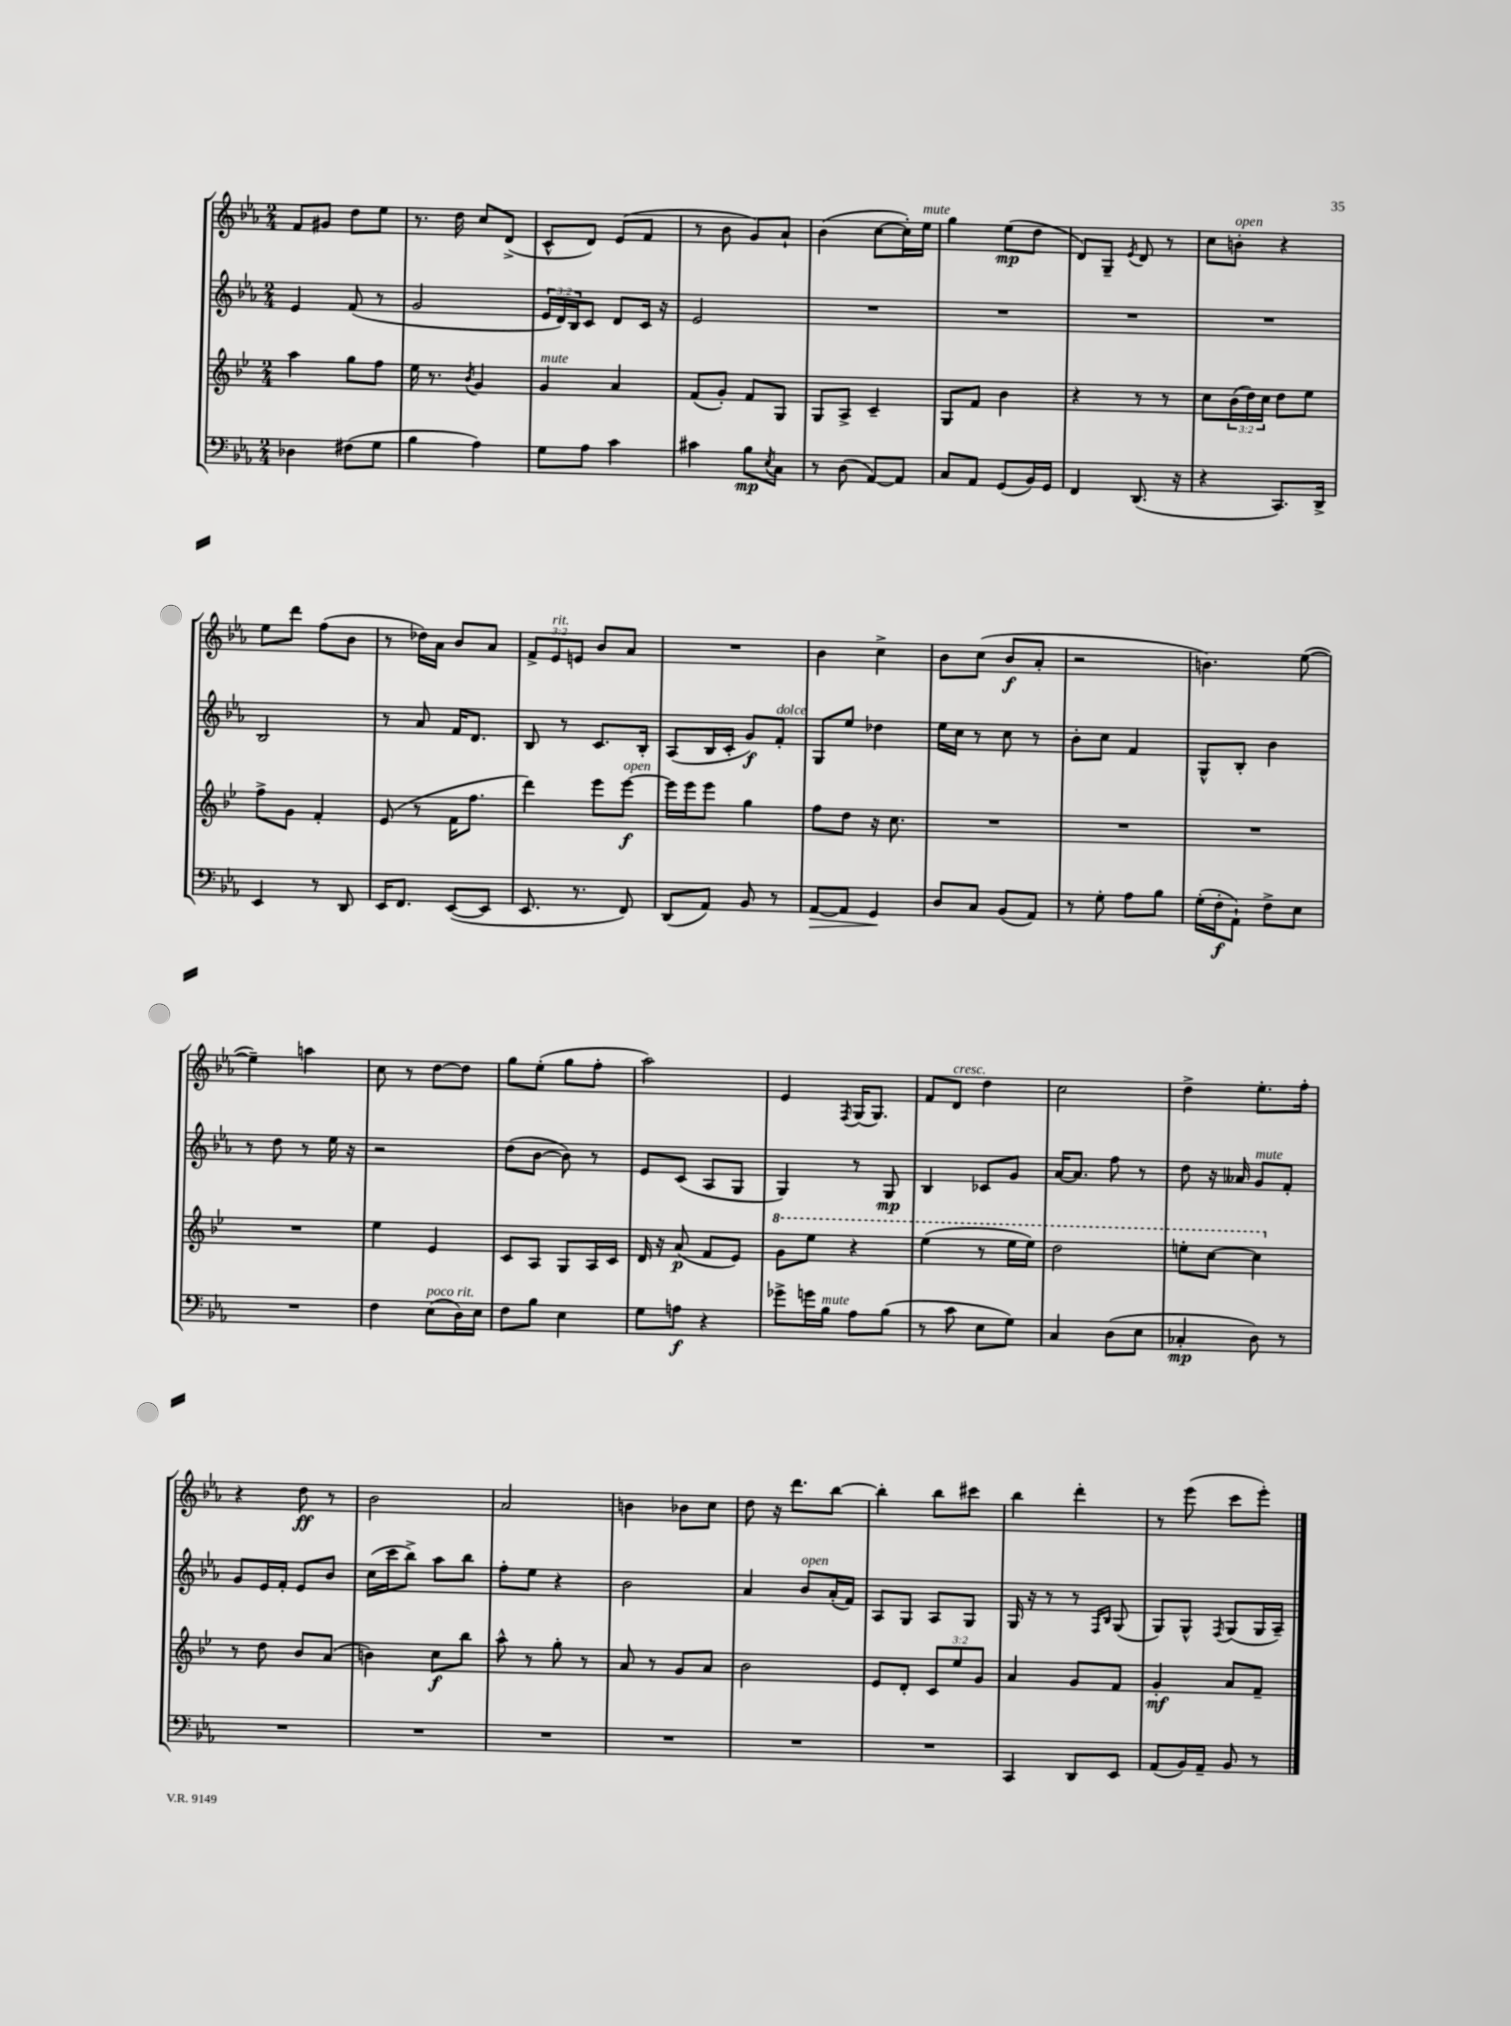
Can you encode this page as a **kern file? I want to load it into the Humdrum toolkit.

**kern	**dynam	**kern	**dynam	**kern	**dynam	**kern	**dynam
*part4	*part4	*part3	*part3	*part2	*part2	*part1	*part1
*staff4	*staff4	*staff3	*staff3	*staff2	*staff2	*staff1	*staff1
*clefF4	*	*clefG2	*	*clefG2	*	*clefG2	*
*k[b-e-a-]	*	*k[b-e-]	*	*k[b-e-a-]	*	*k[b-e-a-]	*
*M2/4	*	*M2/4	*	*M2/4	*	*M2/4	*
=2	=2	=2	=2	=2	=2	=2	=2
4D-X\	.	4aa\	.	4e-/	.	8f/L	.
.	.	.	.	.	.	8g#X/J	.
(8F#X\L	.	8gg\L	.	(8f/	.	8dd\L	.
8G\J	.	8ff\J	.	8r	.	8ee-\J	.
=3	=3	=3	=3	=3	=3	=3	=3
4B-\	.	16ee-\	.	2g/	.	8.r	.
.	.	8.r	.	.	.	.	.
.	.	.	.	.	.	16dd\	.
.	.	8qb-/	.	.	.	.	.
4A-\)	.	4g/	.	.	.	8cc/L	.
.	.	.	.	.	.	(8d^/J	.
=4	=4	=4	=4	=4	=4	=4	=4
!	!	!LO:TX:a:i:t=mute	!	!	!	!	!
8G\L	.	4g/	.	24e-/LL	.	8c^^/L	.
.	.	.	.	24d/)	.	.	.
.	.	.	.	24B-/J	.	.	.
8A-\J	.	.	.	8c/J	.	8d/J)	.
4c\	.	4a/	.	8d/L	.	(8e-/L	.
.	.	.	.	16c/Jk	.	8f/J	.
.	.	.	.	16r	.	.	.
=5	=5	=5	=5	=5	=5	=5	=5
4c#X\	.	(8f/L	.	2e-/	.	8r	.
.	.	8g'/J)	.	.	.	8b-\	.
8B-\L	mp	8f/L	.	.	.	8g/L)	.
8qE-/	.	.	.	.	.	.	.
8C\J	.	8G/J	.	.	.	8a-`/J	.
=6	=6	=6	=6	=6	=6	=6	=6
8r	.	8G/L	.	2r	.	(4b-\	.
(8D\	.	8A^/J	.	.	.	.	.
[8AA-/L)	.	4c~/	.	.	.	[8cc\L	.
8AA-/J]	.	.	.	.	.	16cc'\L])	.
!	!	!	!	!	!	!LO:TX:a:i:t=mute	!
.	.	.	.	.	.	16ee-\JJ	.
=7	=7	=7	=7	=7	=7	=7	=7
8C/L	.	8G/L	.	2r	.	4gg\	.
8AA-/J	.	8f/J	.	.	.	.	.
(8GG/L	.	4b-\	.	.	.	(8ee-\L	mp
16BB-/L)	.	.	.	.	.	8dd\J	.
16GG/JJ	.	.	.	.	.	.	.
=8	=8	=8	=8	=8	=8	=8	=8
4FF/	.	4r	.	2r	.	8d/L)	.
.	.	.	.	.	.	8G~/J	.
.	.	.	.	.	.	8qe-/	.
(8.DD/	.	8r	.	.	.	8d/	.
.	.	8r	.	.	.	8r	.
16r	.	.	.	.	.	.	.
=9	=9	=9	=9	=9	=9	=9	=9
4r	.	8cc\L	.	2r	.	8cc\L	.
!	!	!	!	!	!	!LO:TX:a:i:t=open	!
.	.	(24b-\L	.	.	.	8bn'\J	.
.	.	24dd\)	.	.	.	.	.
.	.	24cc\JJ	.	.	.	.	.
8.CC/L)	.	8dd\L	.	.	.	4r	.
.	.	8ee-\J	.	.	.	.	.
16DD^/Jk	.	.	.	.	.	.	.
!!LO:LB:g=z
=10	=10	=10	=10	=10	=10	=10	=10
4EE-/	.	8ff^\L	.	2B-/	.	8ee-\L	.
.	.	8g\J	.	.	.	8ddd\J	.
8r	.	4f'/	.	.	.	(8ff\L	.
8DD/	.	.	.	.	.	8b-\J	.
=11	=11	=11	=11	=11	=11	=11	=11
16EE-/KL	.	(8e-/	.	8r	.	8r	.
8.FF/J	.	.	.	.	.	.	.
.	.	8r	.	8a-/	.	16dd-X\LL)	.
.	.	.	.	.	.	16a-\JJ	.
([8EE-/L	.	16f\KL	.	16f/KL	.	8b-/L	.
.	.	8.ff\J	.	8.d/J	.	.	.
8EE-/J]	.	.	.	.	.	8a-/J	.
=12	=12	=12	=12	=12	=12	=12	=12
8.EE-/	.	4ddd\)	.	8B-/	.	12f^/L	.
!	!	!	!	!	!	!LO:TX:a:i:t=rit.	!
.	.	.	.	.	.	12e-/	.
.	.	.	.	8r	.	.	.
.	.	.	.	.	.	12en/J	.
8.r	.	.	.	.	.	.	.
.	.	8eee-\L	.	8.c/L	.	8b-/L	.
!	!	!LO:TX:a:i:t=open	!	!	!	!	!
8FF/)	.	[8eee-\J	f	.	.	8a-/J	.
.	.	.	.	16B-'/Jk	.	.	.
=13	=13	=13	=13	=13	=13	=13	=13
(8DD/L	.	16eee-\LL]	.	(8A-/L	.	2r	.
.	.	16eee-\J	.	.	.	.	.
8AA-/J)	.	8eee-\J	.	16B-/L	.	.	.
.	.	.	.	16c'/JJ	.	.	.
8BB-/	.	4gg\	.	8g/L)	f	.	.
!	!	!	!	!LO:TX:a:i:t=dolce	!	!	!
8r	.	.	.	8f'/J	.	.	.
=14	=14	=14	=14	=14	=14	=14	=14
!	!LO:HP:b	!	!	!	!	!	!
[8AA-/L	>	8ff\L	.	8G/L	.	4b-\	.
8AA-/J]	.	8dd\J	.	8ee-/J	.	.	.
4GG/	.	16r	.	4dd-X\	.	4cc^\	.
.	.	8.cc\	.	.	.	.	.
.	]	.	.	.	.	.	.
=15	=15	=15	=15	=15	=15	=15	=15
8D/L	.	2r	.	16ee-\LL	.	8b-\L	.
.	.	.	.	16cc\JJ	.	.	.
8C/J	.	.	.	8r	.	(8cc\J	.
(8BB-/L	.	.	.	8cc\	.	8b-/L	f
8AA-/J)	.	.	.	8r	.	8a-'/J	.
=16	=16	=16	=16	=16	=16	=16	=16
8r	.	2r	.	8b-'\L	.	2r	.
8G'\	.	.	.	8cc\J	.	.	.
8A-\L	.	.	.	4f/	.	.	.
8B-\J	.	.	.	.	.	.	.
=17	=17	=17	=17	=17	=17	=17	=17
(16G'\LL	.	2r	.	8G^^/L	.	4.bn\)	.
16F'\J	f	.	.	.	.	.	.
8AA-`\J)	.	.	.	8B-'/J	.	.	.
8F^\L	.	.	.	4b-\	.	.	.
8E-\J	.	.	.	.	.	([8ee-\	.
!!LO:LB:g=z
=18	=18	=18	=18	=18	=18	=18	=18
2r	.	2r	.	8r	.	4ee-~\])	.
.	.	.	.	8dd\	.	.	.
.	.	.	.	8r	.	4aan\	.
.	.	.	.	16ee-\	.	.	.
.	.	.	.	16r	.	.	.
=19	=19	=19	=19	=19	=19	=19	=19
4F\	.	4ee-\	.	2r	.	8cc\	.
.	.	.	.	.	.	8r	.
!LO:TX:a:i:t=poco rit.	!	!	!	!	!	!	!
(8E-\L	.	4e-/	.	.	.	[8dd\L	.
16D\L)	.	.	.	.	.	8dd\J]	.
16E-\JJ	.	.	.	.	.	.	.
=20	=20	=20	=20	=20	=20	=20	=20
8F\L	.	8c/L	.	(8dd\L	.	8gg\L	.
8B-\J	.	8A/J	.	[8b-\J	.	(8ee-'\J	.
4E-\	.	8G/L	.	8b-\])	.	8gg\L	.
.	.	16A/L	.	8r	.	8ff'\J	.
.	.	16c/JJ	.	.	.	.	.
=21	=21	=21	=21	=21	=21	=21	=21
8G\L	.	16d/	.	8e-/L	.	2aa-\)	.
.	.	16r	.	.	.	.	.
8An\J	f	(8a/	p	(8c/J	.	.	.
4r	.	8f/L	.	8A-/L	.	.	.
.	.	8e-/J)	.	8G/J	.	.	.
=22	=22	=22	=22	=22	=22	=22	=22
*	*	*8va	*	*	*	*	*
8g-X^\L	.	8gg\L	.	4G/)	.	4e-/	.
16gn\L	.	8eee-\J	.	.	.	.	.
!LO:TX:a:i:t=mute	!	!	!	!	!	!	!
16B-\JJ	.	.	.	.	.	.	.
.	.	.	.	.	.	8qF/	.
8A-\L	.	4r	.	8r	.	(16G/KL	.
.	.	.	.	.	.	8.G/J)	.
(8B-\J	.	.	.	8G/	mp	.	.
=23	=23	=23	=23	=23	=23	=23	=23
8r	.	(4eee-\	.	4B-/	.	8f/L	.
!	!	!	!	!	!	!LO:TX:a:i:t=cresc.	!
8c\	.	.	.	.	.	8d/J	.
8E-\L	.	8r	.	8c-X/L	.	4dd\	.
8G\J)	.	16eee-\LL	.	8g/J	.	.	.
.	.	16eee-\JJ)	.	.	.	.	.
=24	=24	=24	=24	=24	=24	=24	=24
4C/	.	2ddd\	.	[16a-/KL	.	2cc\	.
.	.	.	.	8.a-/J]	.	.	.
(8D\L	.	.	.	8ff\	.	.	.
8E-\J	.	.	.	8r	.	.	.
=25	=25	=25	=25	=25	=25	=25	=25
4C-X'/	mp	8eeen'\L	.	8dd\	.	4dd^\	.
.	.	[8ccc\J	.	16r	.	.	.
.	.	.	.	16a--X/	.	.	.
!	!	!	!	!LO:TX:a:i:t=mute	!	!	!
8D\)	.	4ccc\]	.	8g/L	.	8.ee-'\L	.
8r	.	.	.	8f'/J	.	.	.
.	.	.	.	.	.	16ff'\Jk	.
!!LO:LB:g=z
=26	=26	=26	=26	=26	=26	=26	=26
*	*	*X8va	*	*	*	*	*
2r	.	8r	.	8g/L	.	4r	.
.	.	8dd\	.	16e-/L	.	.	.
.	.	.	.	16f'/JJ	.	.	.
.	.	8b-/L	.	8e-/L	.	8dd\	ff
.	.	(8a/J	.	8b-/J	.	8r	.
=27	=27	=27	=27	=27	=27	=27	=27
2r	.	4bn\)	.	(16cc\LL	.	2b-\	.
.	.	.	.	16ccc\J	.	.	.
.	.	.	.	8bb-^\J)	.	.	.
.	.	8cc\L	f	8aa-\L	.	.	.
.	.	8bb-\J	.	8bb-\J	.	.	.
=28	=28	=28	=28	=28	=28	=28	=28
2r	.	8aa^^\	.	8ff'\L	.	2a-/	.
.	.	8r	.	8ee-\J	.	.	.
.	.	8gg'\	.	4r	.	.	.
.	.	8r	.	.	.	.	.
=29	=29	=29	=29	=29	=29	=29	=29
2r	.	8a/	.	2b-\	.	4bn\	.
.	.	8r	.	.	.	.	.
.	.	8g/L	.	.	.	8b-X\L	.
.	.	8a/J	.	.	.	8cc\J	.
=30	=30	=30	=30	=30	=30	=30	=30
2r	.	2b-\	.	4a-/	.	8dd\	.
.	.	.	.	.	.	16r	.
.	.	.	.	.	.	8.ddd\L	.
!	!	!	!	!LO:TX:a:i:t=open	!	!	!
.	.	.	.	8b-/L	.	.	.
.	.	.	.	(16a-'/L	.	[8bb-\J	.
.	.	.	.	16f/JJ)	.	.	.
=31	=31	=31	=31	=31	=31	=31	=31
2r	.	8e-/L	.	8A-/L	.	4bb-'\]	.
.	.	8d'/J	.	8G/J	.	.	.
.	.	12c/L	.	8A-/L	.	8bb-\L	.
.	.	12ee-/	.	.	.	.	.
.	.	.	.	8G/J	.	8ccc#X\J	.
.	.	12g/J	.	.	.	.	.
=32	=32	=32	=32	=32	=32	=32	=32
4CC/	.	4a/	.	16G/	.	4bb-\	.
.	.	.	.	16r	.	.	.
.	.	.	.	8r	.	.	.
8DD/L	.	8g/L	.	8r	.	4ddd'\	.
.	.	.	.	16qqF/LL	.	.	.
.	.	.	.	16qqB-/JJ	.	.	.
8EE-/J	.	8f/J	.	(8G/	.	.	.
=33	=33	=33	=33	=33	=33	=33	=33
(8AA-/L	.	4g'/	mf	8G/L)	.	8r	.
16BB-/L)	.	.	.	8G^^/J	.	(8eee-\	.
16AA-~/JJ	.	.	.	.	.	.	.
.	.	.	.	8qF/	.	.	.
8BB-/	.	8a/L	.	(8G/L	.	8ccc\L	.
8r	.	8f~/J	.	16G/L	.	8eee-'\J)	.
.	.	.	.	16A-~/JJ)	.	.	.
==	==	==	==	==	==	==	==
*-	*-	*-	*-	*-	*-	*-	*-
